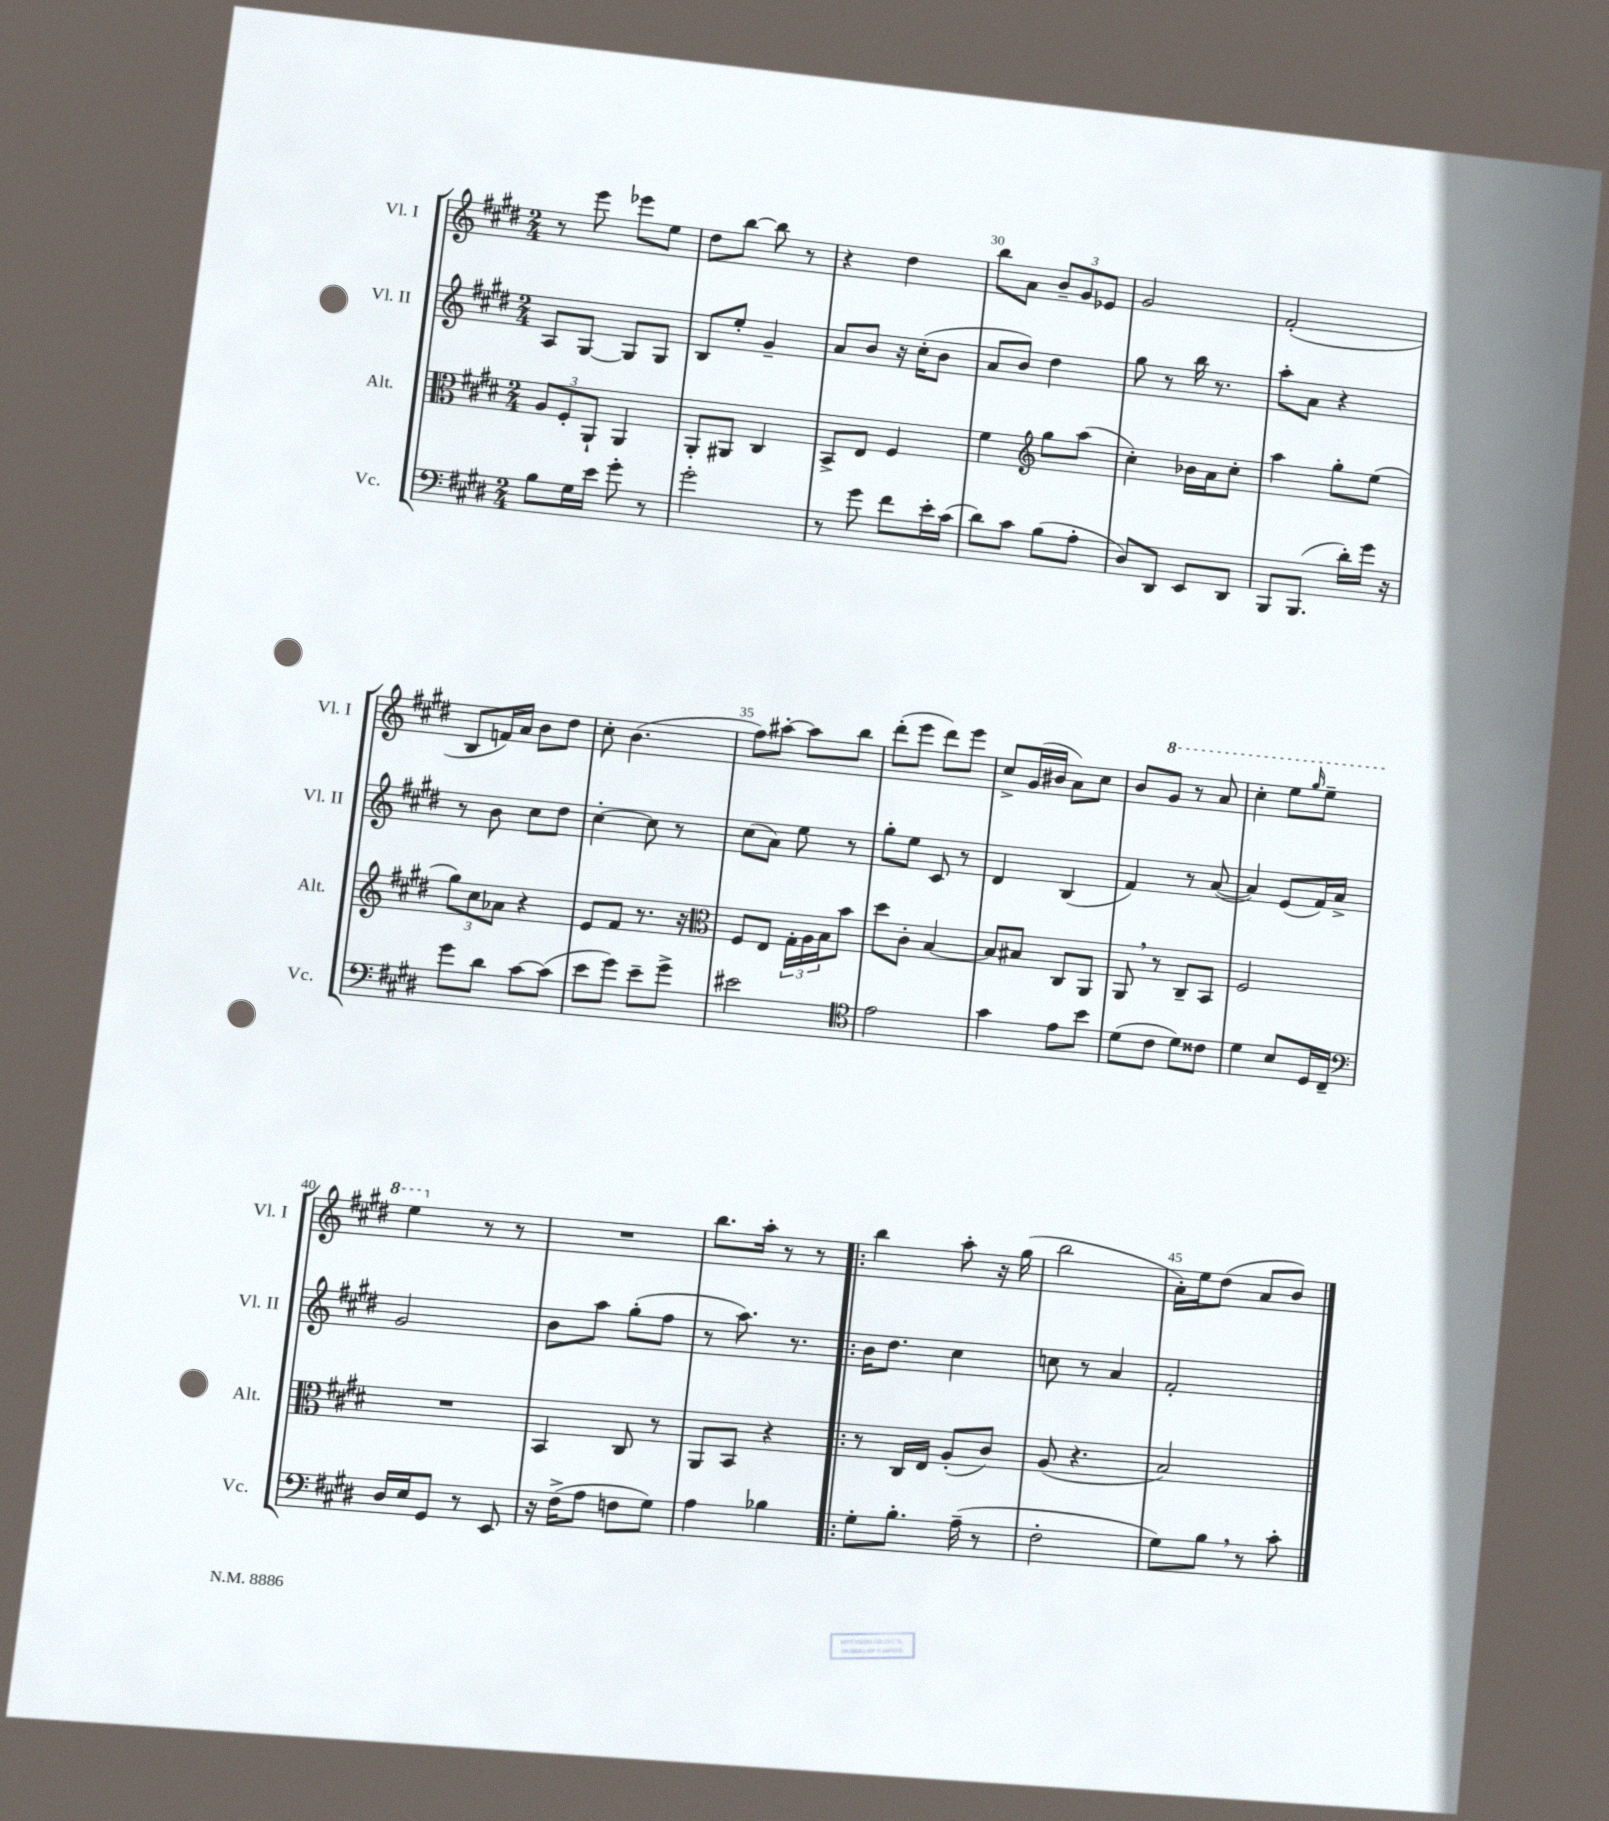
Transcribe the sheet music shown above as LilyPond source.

<<
\new StaffGroup <<
\new Staff = "s0" \with { instrumentName = "Vl. I" shortInstrumentName = "Vl. I" } {
    \clef treble \key e \major \numericTimeSignature \time 2/4
    r8 e'''8 ees'''8 e''8 |
    dis''8 b''8~ b''8 r8 |
    r4 dis''4 |
    b''8 a'8 \tuplet 3/2 { b'8-- gis'8 ees'8 } |
    gis'2 |
    fis'2-.( |
    b8 f'16) a'16 b'8 dis''8 |
    cis''8-. b'4.( |
    fis''8) ais''8~-. ais''8 b''8 |
    dis'''8-.( e'''8 dis'''8) e'''8 |
    cis''8-> gis'16( bis'16 a'8) cis''8 |
    b'8 \ottava #1 gis''8 r8 a''8 |
    cis'''4-. e'''8 \grace { gis'''16 } e'''8-- |
    e'''4 \ottava #0 r8 r8 |
    R2 |
    b''8. a''16-. r8 r8 |
    \bar ".|:" b''4 a''8-. r16 gis''16( |
    b''2 |
    a'16-.) e''16 dis''8( a'8 b'8) \bar "|." |
}
\new Staff = "s1" \with { instrumentName = "Vl. II" shortInstrumentName = "Vl. II" } {
    \clef treble \key e \major \numericTimeSignature \time 2/4
    a8 gis8~ gis8 gis8 |
    b8 e''8-. gis'4-- |
    a'8 b'8 r16 cis''16-.( b'8 |
    a'8 b'8) dis''4 |
    gis''8 r8 b''16 r8. |
    a''8-. a'8 r4 |
    r8 b'8 cis''8 dis''8 |
    cis''4~-. cis''8 r8 |
    cis''8( a'8) e''8 r8 |
    gis''8-. e''8 cis'8 r8 |
    dis'4 b4( |
    fis'4) r8 a'8~( |
    a'4) e'8( fis'16) a'16-> |
    gis'2 |
    b'8 a''8 gis''8-.( fis''8 |
    r8 a''8.) r8. |
    \bar ".|:" b'16 dis''8. cis''4 |
    c''8 r8 a'4 |
    fis'2-. \bar "|." |
}
\new Staff = "s2" \with { instrumentName = "Alt." shortInstrumentName = "Alt." } {
    \clef alto \key e \major \numericTimeSignature \time 2/4
    \tuplet 3/2 { a8 fis8-. a,8-! } a,4 |
    a,8-. ais,8 cis4 |
    b,8-> e8 fis4 |
    fis'4 \clef treble gis''8 a''8( |
    cis''4-.) bes'16 a'16 cis''8-. |
    a''4 gis''8-. e''8( |
    \tuplet 3/2 { gis''8) cis''8 aes'8 } r4 |
    e'8 fis'8 r8. r16 |
    \clef alto fis8 e8 \tuplet 3/2 { gis16-. a16 b16 } b'8 |
    dis''8 cis'8-. b4~ |
    b8 bis8 cis8 a,8 |
    a,8 \breathe r8 cis8-- b,8 |
    fis2 |
    R2 |
    b,4 cis8 r8 |
    a,8 b,8 r4 |
    \bar ".|:" r8 cis16 e16 a8-.( cis'8) |
    a8( r4. |
    b2) \bar "|." |
}
\new Staff = "s3" \with { instrumentName = "Vc." shortInstrumentName = "Vc." } {
    \clef bass \key e \major \numericTimeSignature \time 2/4
    b8 gis16 e'16 gis'8-. r8 |
    gis'2-. |
    r8 gis'8 fis'8 e'16-. cis'16( |
    dis'8) cis'8 b8( a8-. |
    dis8) dis,8 e,8 dis,8 |
    b,,8 b,,8.( dis'16-.) gis'16 r16 |
    gis'8 dis'8 cis'8~ cis'8( |
    e'8 gis'8) e'8-- gis'8-> |
    eis'2 |
    \clef tenor e'2 |
    gis'4 e'8 b'8 |
    dis'8( cis'8 dis'8) cisis'8 |
    dis'4 b8 dis16 cis16-- |
    \clef bass dis16 e16 gis,8 r8 e,8 |
    r16 fis16->( a8 f8 gis8) |
    a4 bes4 |
    \bar ".|:" gis8-. b8.-. a16--( r8 |
    fis2-. |
    gis8) b8 \breathe r8 cis'8-. \bar "|." |
}
>>
>>
\layout { \context { \Score currentBarNumber = #27 \override BarNumber.break-visibility = ##(#f #t #t) barNumberVisibility = #(every-nth-bar-number-visible 5) } }
